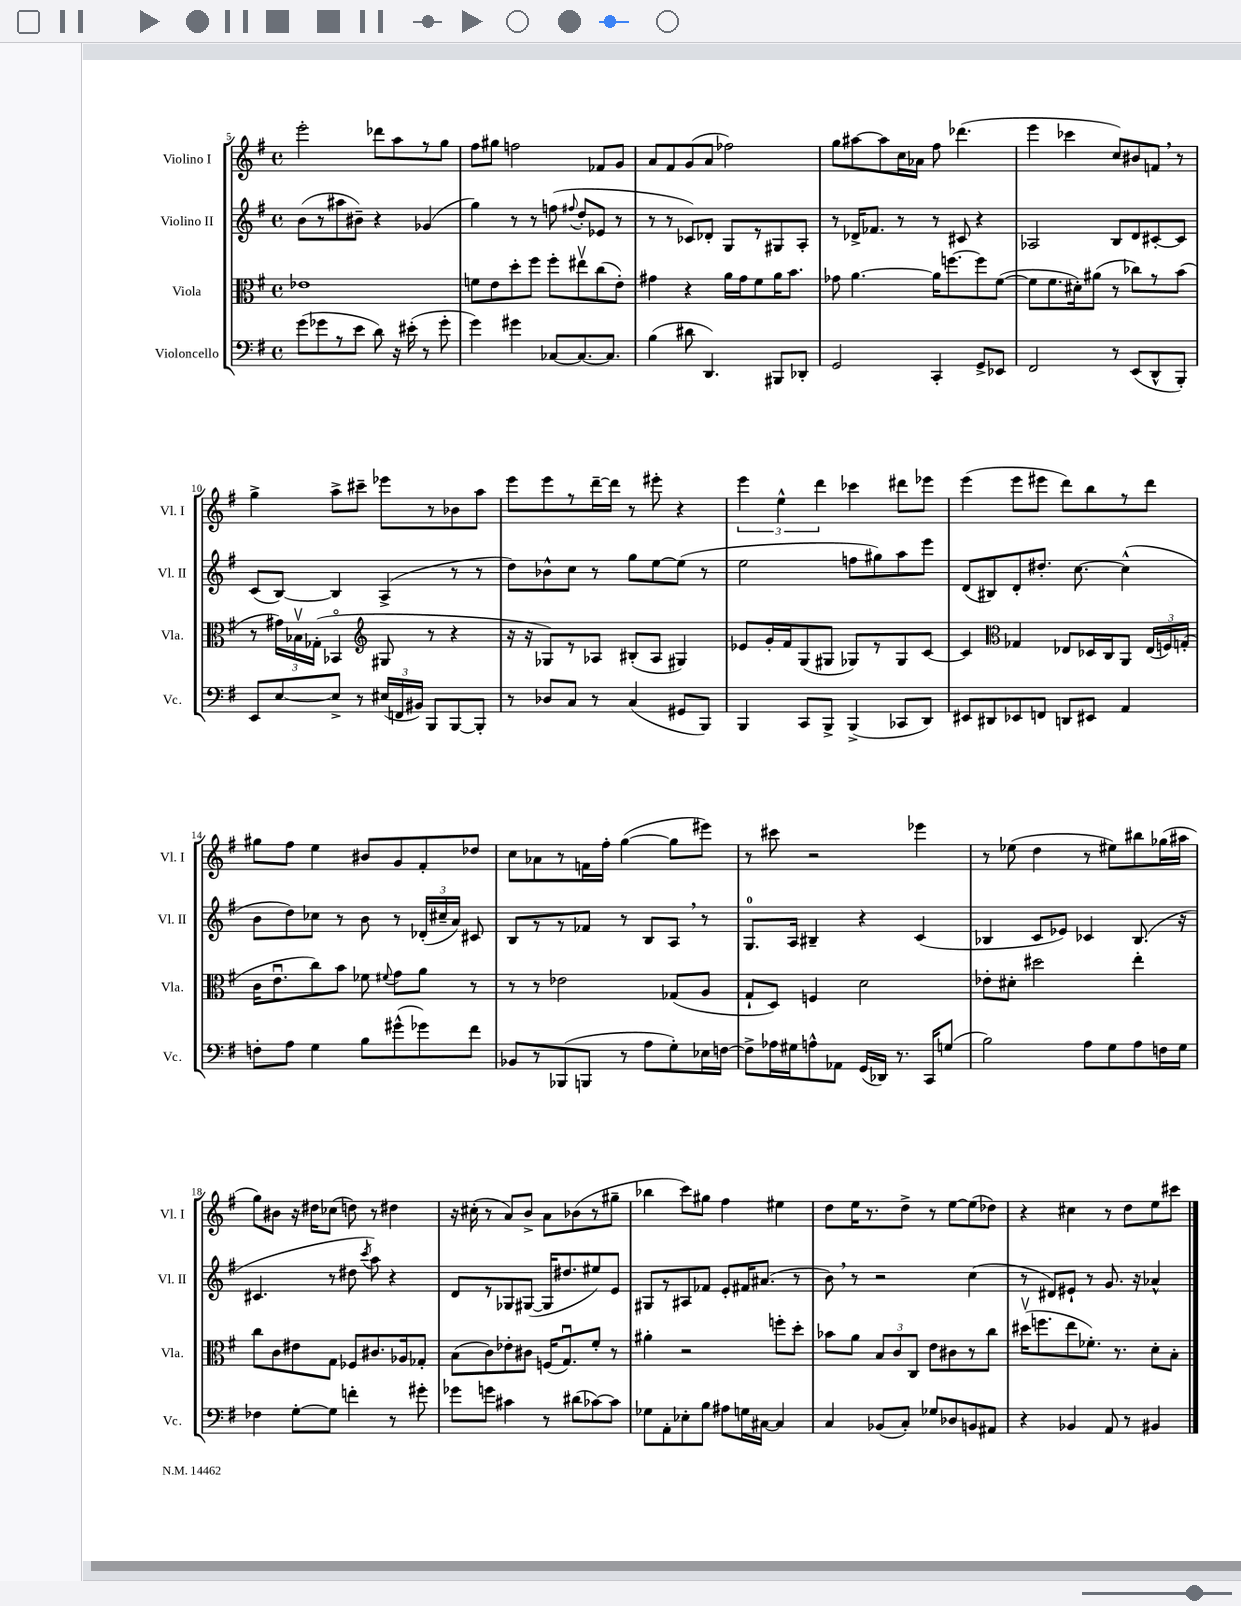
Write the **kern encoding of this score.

**kern	**kern	**kern	**kern
*staff4	*staff3	*staff2	*staff1
*clefF4	*clefC3	*clefG2	*clefG2
*k[f#]	*k[f#]	*k[f#]	*k[f#]
*M4/4	*M4/4	*M4/4	*M4/4
*met(c)	*met(c)	*met(c)	*met(c)
(8g\L	1e-	(8b\L	2eee'\
8g-\	.	8r	.
8r	.	8aa#\	.
8e\J	.	8b#~\J)	.
8d\)	.	4r	8ddd-\L
16r	.	.	8aa\
(16e#'\	.	.	.
8r	.	(4g-/	8r
8g-'\	.	.	8gg\J
=	=	=	=
4g\)	8f\L	4gg\)	8ff#\L
.	8e\	.	8gg#\J
4g#\	8dd'\	8r	2ff\
.	8ff#\J	8r	.
[8C-/L	8ff#'\L	(8ff\	.
.	.	8qqff#/	.
8.C-/_	8ee#v\	8dd'/L	.
.	(8cc\	8e-/J	8f-/L
8.C-/]J	.	.	.
.	8e'\J)	8r	8g/J
=	=	=	=
(4B\	4g#\	8r	8a/L
.	.	8r	8f#/
8d#\	4r	8c-/L)	(8g/
4.DD/)	.	8d-'/J	8a/J
.	16a\LL	8G/L	2ff-\)
.	16g#\J	.	.
.	8f#\	8r	.
8BBB#/L	16a\K	8G#/	.
.	8.b\J	.	.
8DD-'/J	.	8A'/J	.
=	=	=	=
2GG/	8g-\	8r	8gg\L
.	[4.a\	16d-^/LK	[8aa#\
.	.	8.f-/J	.
.	.	.	8aa#\]
.	.	8r	16cc\L
.	.	.	16a-\JJ
4CC'/	16a\]LK	8r	8ff#\
.	[8.ff\	.	.
.	.	8c#/	(4.ddd-\
8GG^/L	8ff\]	4r	.
8EE-/J	([8f#\J	.	.
=	=	=	=
2FF#/	8f#\]L	2A-/	4eee\
.	8.f#\	.	.
.	.	.	4ccc-\
.	16d#'\k)	.	.
.	(8a#\J	.	.
8r	8r	8B/L	8cc/L)
(8EE/L	8cc-\L)	8d/	8b#/
8DD^^/	8r	[8c#'/	8f/J
8BBB'/J)	(8b\J	8c#/]J	8r
=	=	=	=
8EE/L	8r	(8c/L	4gg^\
[8E/	24g#\LL)	[8B/J)	.
.	24B-v\	.	.
.	(24G-'\JJ	.	.
8E^/]J	4BB-o/	4B/]	8aa^\L
8r	.	.	8ccc#~\J
*	*clefG2	*	*
(24E#/LL	8G#/	(4A^/	8eee-\L
24FF/	.	.	.
24BB#/JJ)	.	.	.
8BBB/L	8r	.	8r
[8BBB/	4r	8r	8b-\
8BBB'/]J	.	8r	8aa\J
=	=	=	=
8r	16r	8dd\L)	8eee\L
.	16r	.	.
8D-/L	8G-/L)	8b-^^\	8eee\
8C/J	8r	8cc\J	8r
8r	8A-/J	8r	[16ddd~\L
.	.	.	16ddd\]JJ
(4C/	(8B#'/L	8gg\L	8r
.	8A-/J	[8ee\	8eee#'\
8GG#/L	4G#/)	(8ee\]J	4r
8BBB/J)	.	8r	.
=	=	=	=
4BBB/	8e-/L	2ee\	6eee\
.	16g'/L	.	.
.	.	.	6ee^^\
.	16f#/J	.	.
8CC/L	(8G/	.	.
.	.	.	6ddd\
8BBB^/J	8G#/J	.	.
(4BBB^/	8G-/L)	8ff\L	4ccc-\
.	8r	8gg#\)	.
8CC-/L	8G-/	8aa\	8ddd#\L
8DD/J)	[8c/J	8eee\J	8eee-\J
=	=	=	=
8EE#/L	4c/]	(8d/L	(4eee\
8DD#/	.	8B#/)	.
*	*clefC3	*	*
8EE-/	4G-/	8d'/	8eee\L
8FF/J	.	8.dd#'/J	8eee#\J
8DD/L	8E-/L	.	8ddd\L)
.	.	[8.cc\	.
8EE#/J	16D-/L	.	8bb\
.	16C/J	.	.
4AA/	8AA/J	(4cc^^\]	8r
.	(24E-/LL	.	8ddd\J
.	24F/)	.	.
.	(24G'/JJ	.	.
=	=	=	=
8F'\L	16c\LK	8b\L	8gg#\L
.	8.eu\	.	.
8A\J	.	8dd\)	8ff#\J
4G\	8cc\)	8cc-\J	4ee\
.	8b\J	8r	.
8B\L	8f-\	8b\	8b#/L
.	8qqf#/	.	.
(8g#^^\	8g\L	8r	8g/
8g-\)	8a\J	(24d-'/LL	8f#'/
.	.	24cc#~/	.
.	.	24a/JJ)	.
8f#\J	8r	8c#/	8dd-/J
=	=	=	=
8BB-/L	8r	8B/L	8cc\L
8r	8r	8r	8a-\
(8BBB-/	2e-\	8r	8r
8BBB/J	.	8f-/J	16f\L
.	.	.	16ff#'\JJ
8r	.	8r	([4gg\
8A\L	.	8B/L	.
8G'\)	(8G-/L	8A/J	8gg\]L
16E-\L	8A/J	8r	8eee#\J)
[16F\JJ	.	.	.
=	=	=	=
8F^\]L	8G`/L	8.G/L	8r
16A-\L	8D/J)	.	8ccc#\
16G#\J	.	16A/Jk	.
8A^^\	4F/	4B#~/	2r
8AA-\J	.	.	.
(16GG/LL	2d\	4r	.
16DD-/JJ)	.	.	.
8.r	.	.	.
.	.	(4c/	4eee-\
16CC/LK	.	.	.
(8G/J	.	.	.
=	=	=	=
2B\)	8e-'\L	4B-/	8r
.	8d#'\J	.	(8ee-\
.	2dd#\	8c/L	4dd\
.	.	8e-/J)	.
8A\L	.	4c-/	8r
8G\	.	.	8ee#\L)
8A\	4ee'\	(8.B-/	8bb#\
16F\L	.	.	(16gg-\L
16G\JJ	.	16r	16aa#\JJ
=	=	=	=
4F-\	8cc\L	4.c#/	8gg\L)
.	8c\	.	8b#\J
[8G'\L	8e#\	.	16r
.	.	.	16dd#\LK
8G\]J	8G\J	8r	(8cc-\J
4f'\	8F-/L	8dd#\	8dd\)
.	.	8qccc/	.
.	8.c#/	8aa\)	8r
8r	.	4r	4dd#\
.	16A-/k	.	.
8g#'\	8G-'/J	.	.
=	=	=	=
8g-\L	(8B\L	8d/L	16r
.	.	.	(16cc#'\
8g\J	8c\)	8r	8r
4c#\	8e-'\	8G-/	8a/L)
.	8c#\J	([8G#/J	8b^/J
8r	(16F/LK	16G#/]LK	8a\L
.	8.Gu/)	8.dd#/	.
(8d#\L	.	.	(8b-\
[8c-\)	8f#'/J	8ee#/)	8r
8c-\]J	8r	8e/J	8gg#~\J
=	=	=	=
8G-\L	4a#'\	8G#/L	4bb-\
8AA'\	.	8r	.
8E-'\	2r	8A#/	8ccc\L)
8B\J	.	8f-/J	8gg#\J
8A#\L	.	8e'/L	4ff#\
16G\L	.	16f#/K	.
[16C#\JJ	.	(8.a#/J	.
4C#/]	8ff'\L	.	4ee#\
.	8dd'\J	8r	.
=	=	=	=
4C/	8b-\L	8b\)	8dd\L
.	8a\J	8r	16ee\K
.	.	.	8.r
(8BB-/L	12B/L	2r	.
.	12c/	.	.
8C'/J)	.	.	8dd^\J
.	12C/J	.	.
8G-/L	8e\L	.	8r
8D-/	8c#\	.	[8ee\L
8BB/	8r	(4cc\	(8ee\]
8AA#/J	8cc\J	.	8dd-\J)
=	=	=	=
4r	(16dd#v\LK	8r	4r
.	8.ff\	.	.
.	.	8d#/L)	.
4BB-/	8ee\	8e#`/J	4cc#\
.	8.f-'\J)	8r	.
8AA/	.	8.g/	8r
.	8.r	.	.
8r	.	.	8dd\L
.	.	16r	.
4BB#/	8d'\L	4a-^^/	8ee\
.	8B'\J	.	8ccc#\J
==	==	==	==
*-	*-	*-	*-
